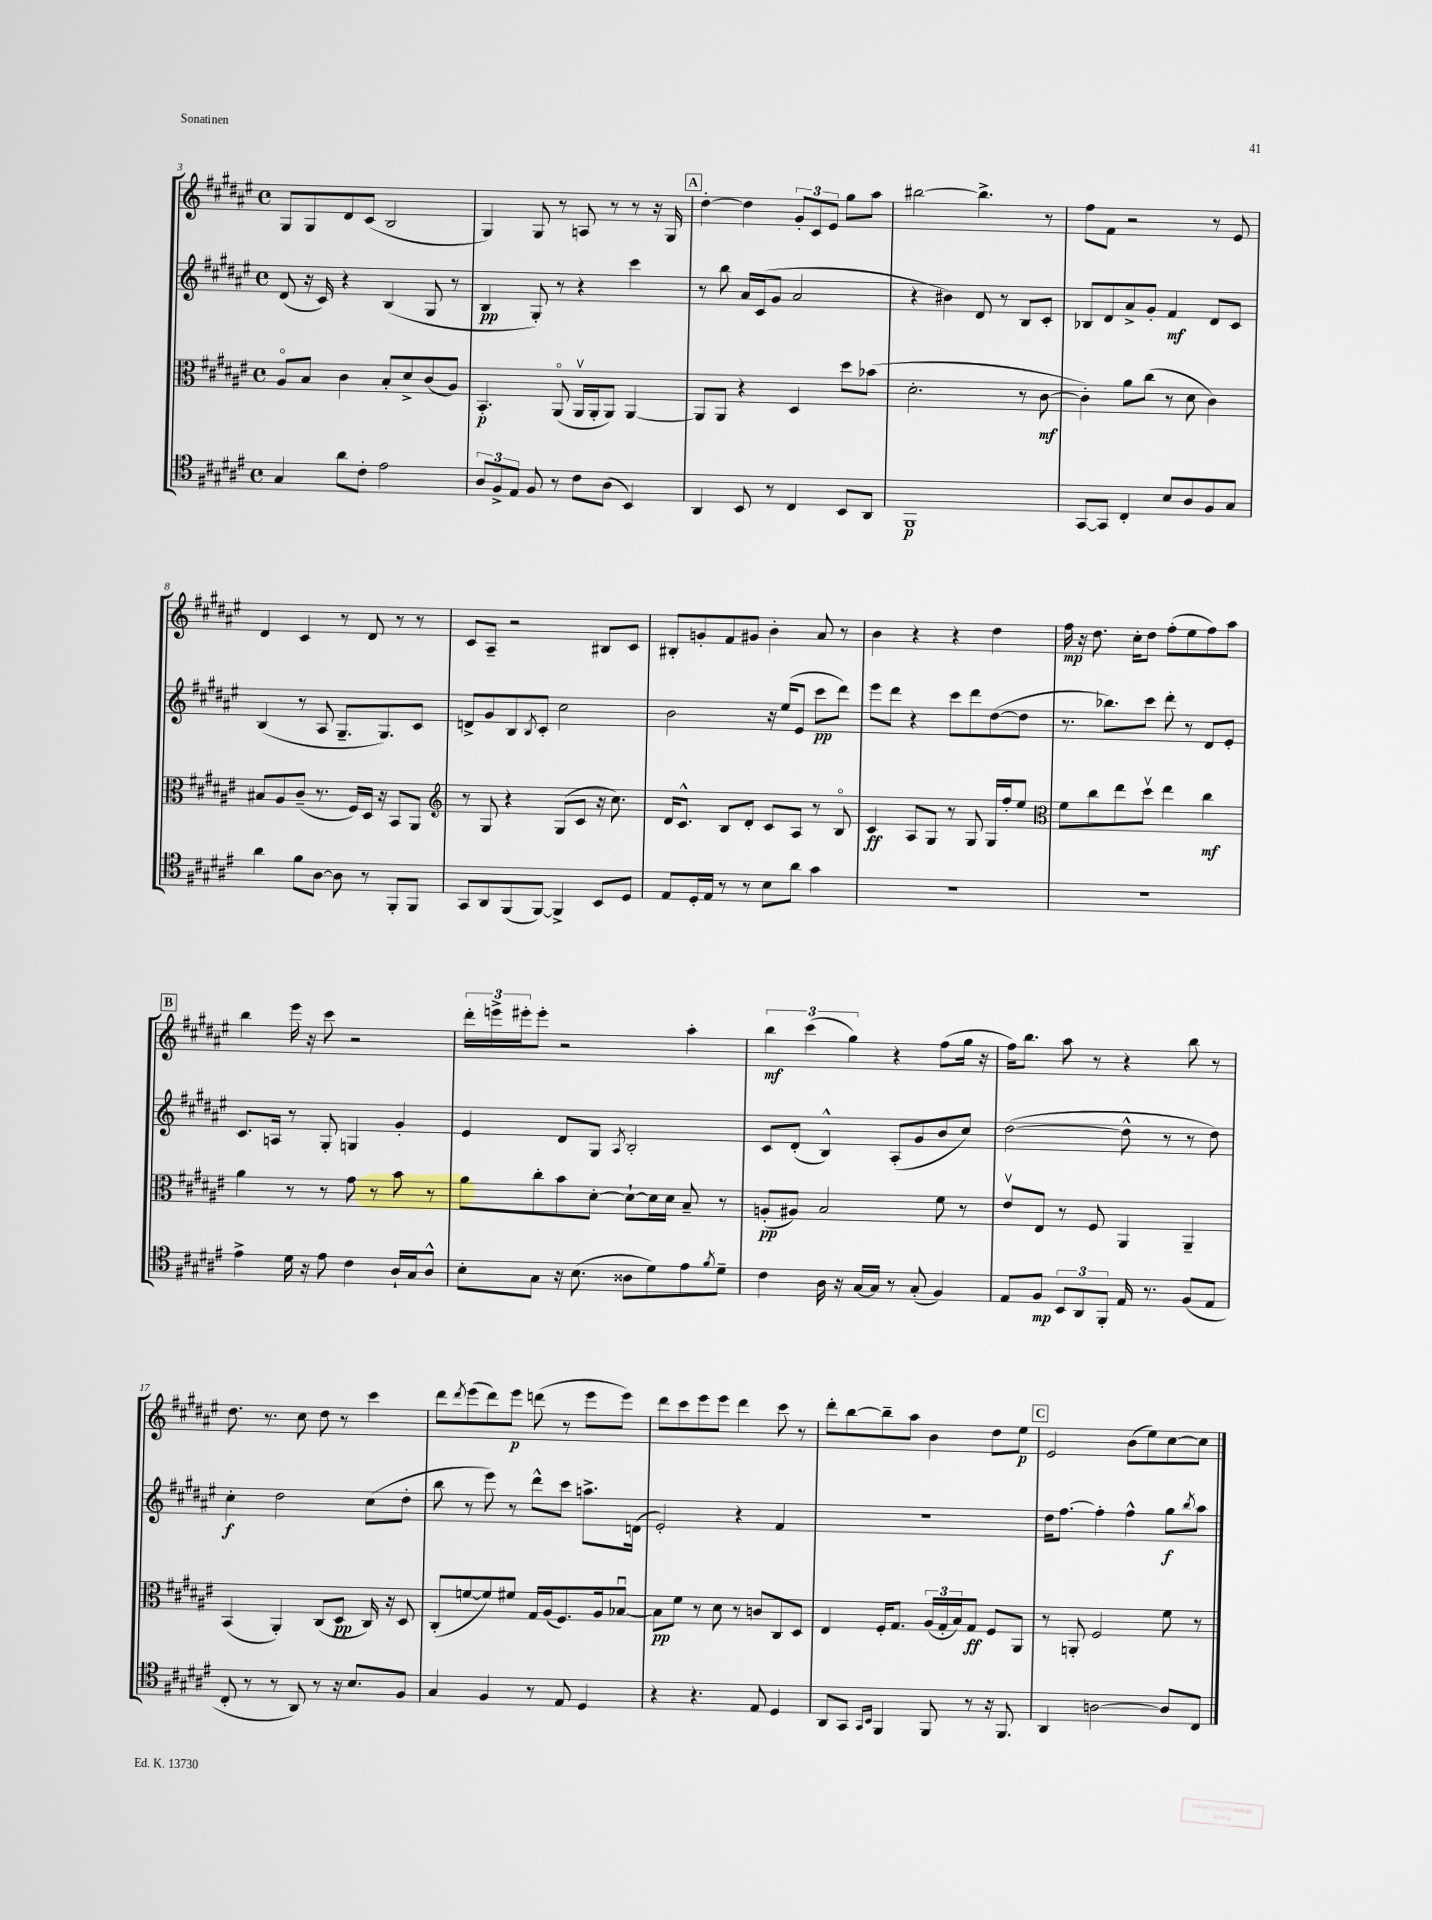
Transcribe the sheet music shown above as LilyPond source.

<<
\new StaffGroup <<
\new Staff = "s0" {
    \clef treble \key fis \major \defaultTimeSignature \time 4/4
    gis8 gis8 dis'8 cis'8( b2 |
    gis4) gis8 r8 a8 r8 r8 r16 gis16 |
    \mark \markup { \box "A" } dis''4~-. dis''4 \tuplet 3/2 { gis'8-. cis'8 eis'8 } gis''8 ais''8 |
    bis''2~ bis''4.-> r8 |
    fis''8 fis'8 r2 r8 eis'8 |
    dis'4 cis'4 r8 dis'8 r8 r8 |
    cis'8 ais8-- r2 bis8 cis'8 |
    bis8-. g'8-. fis'8 gis'8 b'4-. ais'8 r8 |
    b'4 r4 r4 dis''4 |
    fis''16\mp r16 dis''8. cis''16-. dis''8 fis''8-.( eis''8 fis''8) ais''8 |
    \mark \markup { \box "B" } b''4 eis'''16 r16 cis'''8 r2 |
    \tuplet 3/2 { dis'''16-. e'''16-> eis'''16-. } eis'''8-. r2 ais''4-. |
    \tuplet 3/2 { b''4\mf cis'''4( gis''4) } r4 fis''8( gis''16 r16 |
    fis''16) b''8. ais''8 r8 r4 b''8 r8 |
    dis''8. r8. cis''8 dis''8 r8 cis'''4 |
    dis'''8 \acciaccatura { dis'''8 } eis'''8( dis'''8) eis'''8\p d'''8( r8 eis'''8 eis'''8) |
    dis'''8 cis'''8 eis'''8 eis'''8 dis'''4 cis'''8 r8 |
    dis'''8-. b''8~ b''8-- ais''8 b'4 dis''8 eis''8\p |
    \mark \markup { \box "C" } eis'2 b'8( eis''8) cis''8~ cis''8 \bar "|." |
}
\new Staff = "s1" {
    \clef treble \key fis \major \defaultTimeSignature \time 4/4
    dis'8( r16 cis'16) r4 b4( gis8 r8 |
    b4\pp gis8-.) r8 r4 cis'''4 |
    \mark \markup { \box "A" } r8 b''8 ais'16 cis'16( gis'8 ais'2 |
    r4 bis'4) dis'8 r8 b8 cis'8-. |
    bes8 dis'8 ais'8-> gis'8-. fis'4\mf dis'8 cis'8 |
    b4( r8 ais8 gis8.-- gis8.) cis'8 |
    d'8-> gis'8 b8 \acciaccatura { b8 } cis'8-. cis''2 |
    b'2 r16 eis''16( eis'8 cis'''8\pp dis'''8) |
    eis'''8 dis'''8 r4 cis'''8 dis'''8 dis''8~( dis''8 |
    r8. bes''8.) cis'''8 dis'''8-. r8 dis'8 eis'8-. |
    \mark \markup { \box "B" } cis'8. a16 r8 gis8-. g4 gis'4-. |
    eis'4 dis'8 gis8 \acciaccatura { ais8 } b2-. |
    cis'8 dis'8-.( b4-^) ais8-.( gis'8 b'8 cis''8) |
    dis''2~( dis''8-^ r8 r8 dis''8) |
    cis''4-.\f dis''2 cis''8( dis''8-. |
    b''8 r8 eis'''8) r8 dis'''8-^ cis'''8 a''8.-> d'16( |
    eis'2-.) r4 fis'4 |
    R1 |
    \mark \markup { \box "C" } dis''16 fis''8.~ fis''4-. fis''4-^ gis''8\f \acciaccatura { b''8 } ais''8 \bar "|." |
}
\new Staff = "s2" {
    \clef alto \key fis \major \defaultTimeSignature \time 4/4
    ais8\flageolet b8 cis'4 b8-. dis'8-> cis'8( ais8) |
    b,4.-.\p ais,8\flageolet( ais,16\upbow ais,16-. ais,8) ais,4~ |
    \mark \markup { \box "A" } ais,8 ais,8 r4 dis4 dis''8 bes'8( |
    dis'2.-. r8 cis'8~\mf |
    cis'4-.) ais'8 cis''8( r8 dis'8 cis'4) |
    bis8 ais8 cis'8--( r8. fis16) dis16 r16 b,8 ais,8 |
    \clef treble r8 gis8 r4 gis8( cis'8 r16 cis''8.) |
    dis'16 cis'8.-^ b8 dis'8-. cis'8 ais8 r8 b8\flageolet |
    cis'4\ff ais8 gis8 r8 gis8 gis16 fis''16-. eis''8 |
    \clef alto fis'8 cis''8 eis''8 dis''8\upbow eis''4 cis''4\mf |
    \mark \markup { \box "B" } ais'4 r8 r8 gis'8 r8 b'8 r8 |
    ais'8 cis''8-. b'8 dis'8~-. dis'8~-! dis'16 dis'16 b8-- r8 |
    a8-.\pp( ais8) b2 fis'8 r8 |
    eis'8\upbow eis8 r8 fis8 ais,4 ais,4-- |
    b,4( ais,4-.) cis8( dis8\pp cis16) r16 dis8 |
    cis8-.( f'8~ f'8) fis'8 gis16 ais16( fis8.) ais16 bes8~\downbow |
    bes8\pp fis'8 r8 dis'8 r8 c'8 cis8 dis8 |
    eis4 fis16-. gis8. \tuplet 3/2 { ais16( gis16-. b16) } gis8\ff fis8 ais,8 |
    \mark \markup { \box "C" } r8 a,8-. fis2 fis'8 r8 \bar "|." |
}
\new Staff = "s3" {
    \clef tenor \key fis \major \defaultTimeSignature \time 4/4
    gis4 ais'8 cis'8-. eis'2 |
    \tuplet 3/2 { ais8 fis8-> eis8 } fis8 r8 cis'8 ais8( b,4) |
    \mark \markup { \box "A" } ais,4 b,8 r8 cis4 b,8 ais,8 |
    fis,1\p |
    gis,8~ gis,8 cis4-. b8 ais8 fis8 gis8 |
    ais'4 fis'8 ais8~ ais8 r8 fis,8-. fis,8 |
    gis,8 ais,8 fis,8( fis,8~) fis,4-> b,8 dis8 |
    eis8 dis16-. eis16 r8 r8 b8 ais'8 gis'4 |
    R1 |
    R1 |
    \mark \markup { \box "B" } eis'4-> dis'16 r16 eis'8 cis'4 ais16-! gis16 ais8-^ |
    b8-. gis8 r16 b8.( aisis8 dis'8) eis'8 \acciaccatura { fis'8 } dis'8-- |
    cis'4 ais16 r16 gis16~ gis16 r8 gis8-.( fis4) |
    eis8 fis8\mp \tuplet 3/2 { b,8 ais,8 fis,8-. } eis16 r8. fis8( eis8 |
    cis8-. r8 r8 ais,8) r8 r16 b8. fis8 |
    gis4 fis4 r8 eis8 dis4 |
    r4 r4. eis8 dis4 |
    ais,8 gis,8 \grace { gis,16 b,16 } fis,4 fis,8 r8 r16 fis,8. |
    \mark \markup { \box "C" } ais,4 a2~ a8 cis8 \bar "|." |
}
>>
>>
\layout { \context { \Score currentBarNumber = #3 } }
